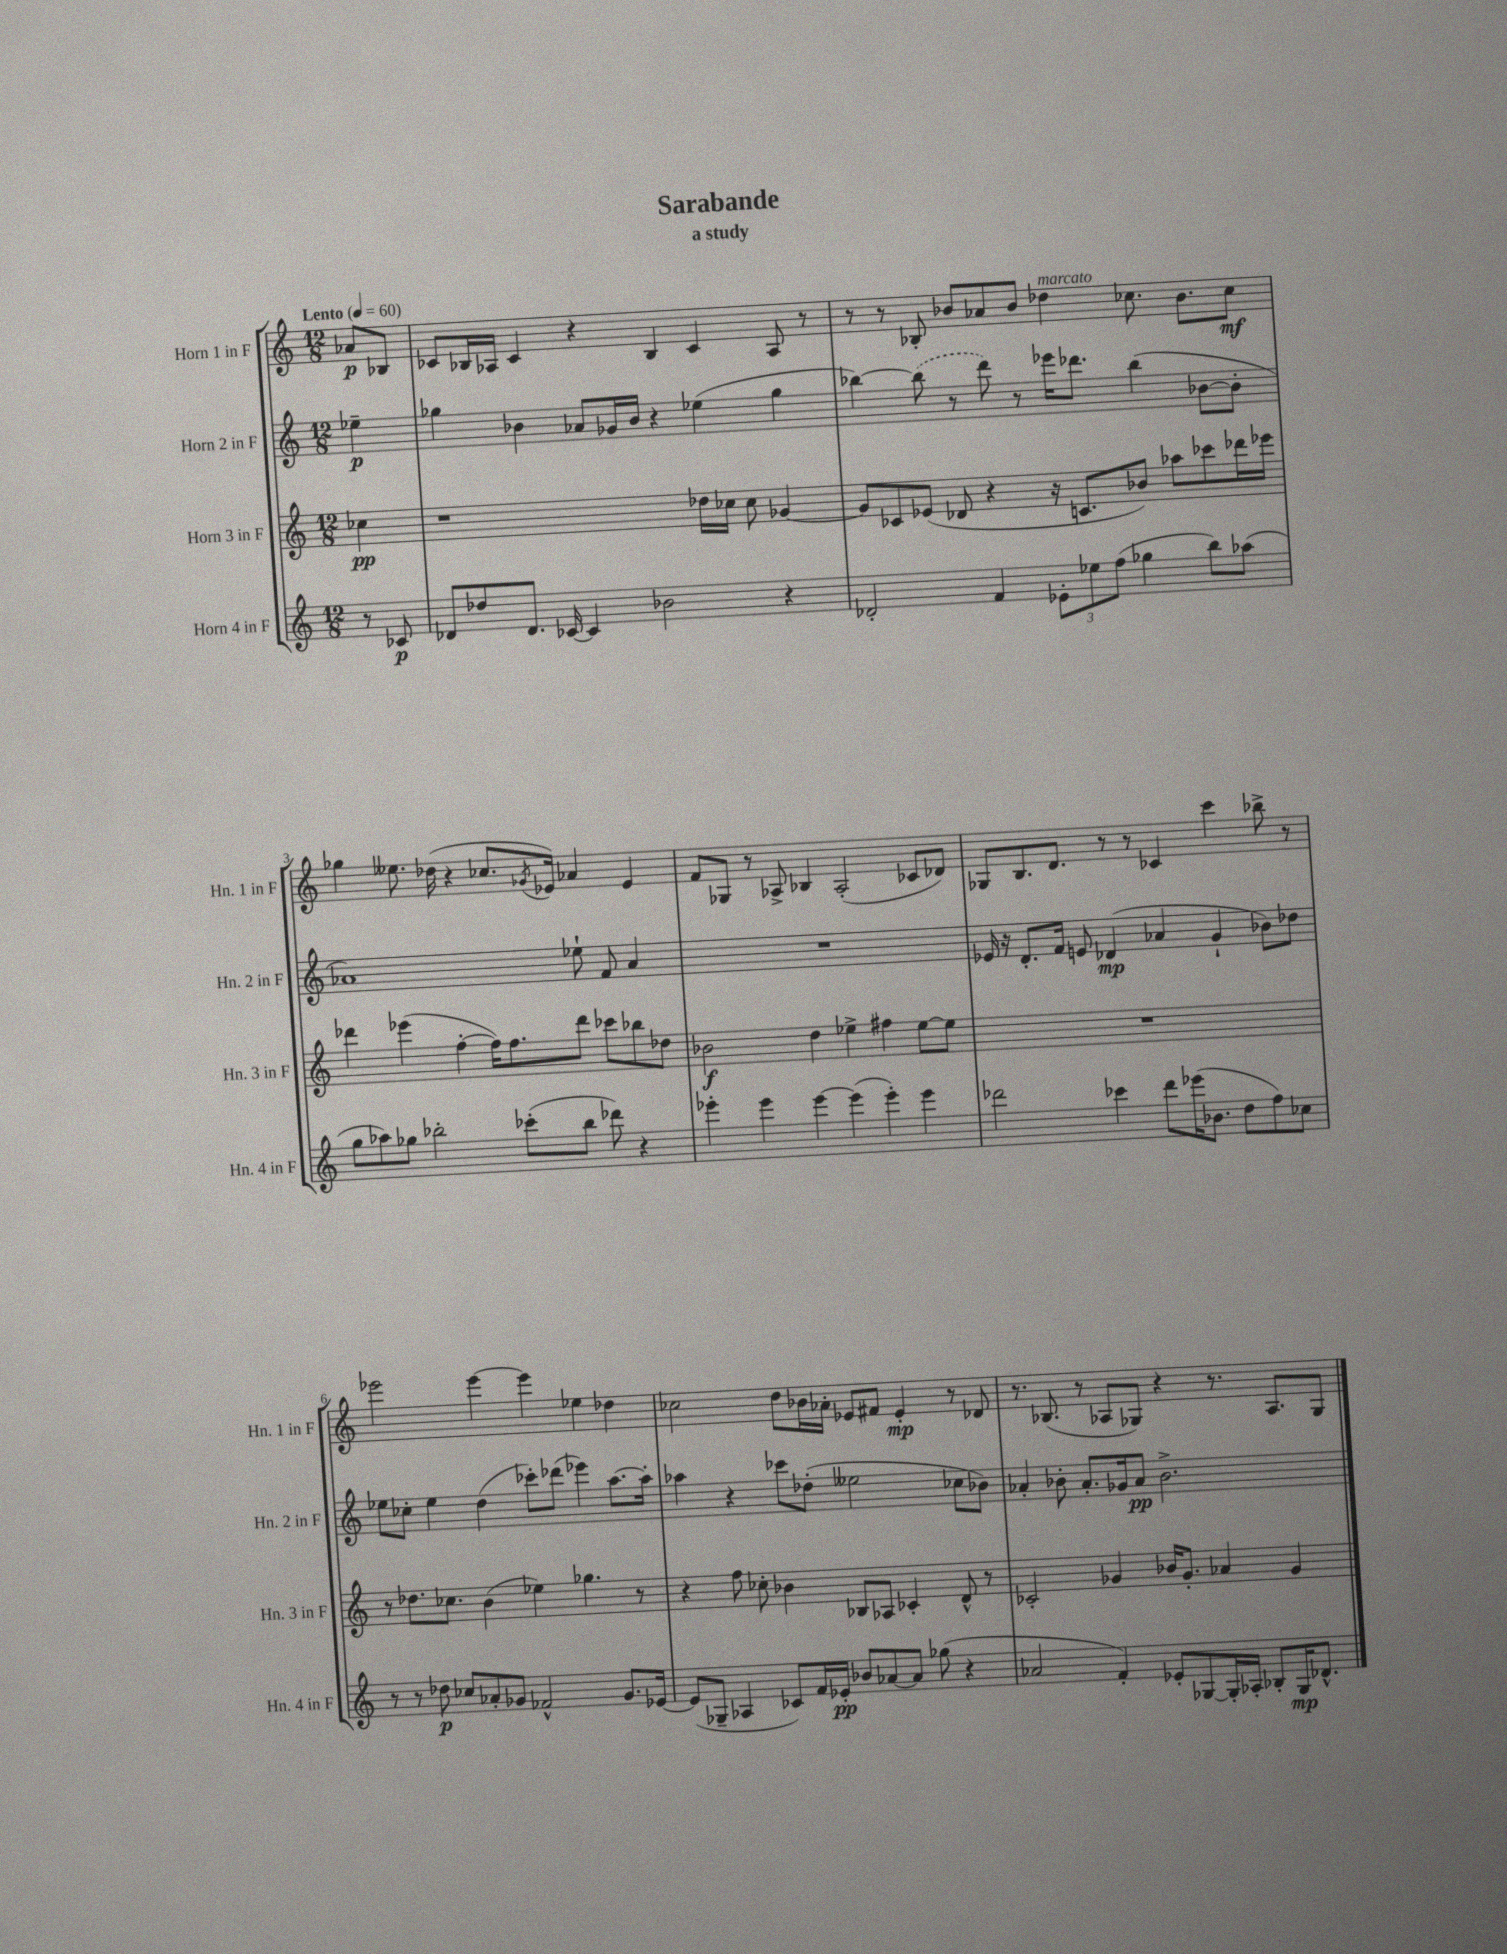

**kern	**kern	**kern	**kern
*staff4	*staff3	*staff2	*staff1
*clefG2	*clefG2	*clefG2	*clefG2
*k[]	*k[]	*k[]	*k[]
*M12/8	*M12/8	*M12/8	*M12/8
*MM60	*MM60	*MM60	*MM60
8r	4cc-	4ee-~	8a-
8c-	.	.	8B-
=	=	=	=
8d-	1r	4gg-	8c-
8dd-	.	.	16B-
.	.	.	16A-
8.d-	.	4b-	4c-
[16c-	.	.	.
4c-]	.	8a-	4r
.	.	16g-	.
.	.	16b-	.
2b-	.	4r	4B-
.	16dd-	(4ee-	4c-
.	16cc-	.	.
.	8cc-	.	.
4r	[4g-	4gg-	8A-
.	.	.	8r
=	=	=	=
2d-'	8g-]	[4bb-)	8r
.	8c-	.	8r
.	(8e-	(8bb-]	8B-'
.	8d-	8r	8b-
4f	4r	8ddd)	8a-
.	.	8r	8b-
12e-'	16r	16eee-	4dd-
.	8.c	8.ddd-	.
12ee-	.	.	.
(12ff	.	.	.
4gg-	8b-)	(4bb-	8.cc-
.	8aa-	.	.
.	.	.	8.b-
8bb)	8ccc-	[8b-	.
(8aa-	16ddd-	8b-']	8cc-
.	16eee-	.	.
=	=	=	=
8gg	4ddd-	1a-)	4gg-
8aa-)	.	.	.
8gg-	(4eee-	.	8.ee--
2bb-'	.	.	.
.	.	.	(16dd-
.	[4ff'	.	4r
.	16ff])	.	8.cc-
.	8.ff	.	.
(8ccc-'	.	.	.
.	.	.	8qg-
.	.	.	16e-)
8bb-	8ddd-	8ee-`	4a-
8ddd-)	8ccc-	8f	.
4r	8bb-	4a-	4e-
.	8dd-	.	.
=	=	=	=
4eee-'	2b-	1.r	8f
.	.	.	8G-
4eee-	.	.	8r
.	.	.	8A-^
[4eee-	4dd	.	4B-
(4eee-]	4ee-^	.	(2A-'
4eee-')	4ff#	.	.
4eee-	[8ee-	.	8c-
.	8ee-]	.	8d-)
=	=	=	=
2ddd-	1.r	16e-	8G-
.	.	16r	.
.	.	8.d'	8.B
.	.	16f	8.d
.	.	8e	.
4ccc-	.	(4d-	8r
.	.	.	8r
8ddd-	.	4a-	4c-
(16eee-	.	.	.
8.b-	.	.	.
.	.	4g`	4ccc
8dd	.	.	.
8ff)	.	8b-)	8bb-^
8cc-	.	8dd-	8r
=	=	=	=
8r	8r	8ee-	2eee-
8r	8.dd-	8cc-'	.
8dd-	.	4ee-	.
.	8.cc-	.	.
8cc-	.	.	.
8a-'	(4b	(4dd	[4eee-
8g-	.	.	.
2f-^^	4ee-)	8ccc-')	4eee-]
.	.	(8ddd-	.
.	4.gg-	4eee-)	4ee-
8.g-	.	[8.aa	4dd-
.	8r	.	.
[16e-	.	16aa']	.
=	=	=	=
(8e-]	4r	4aa-	2cc-
8G-~	.	.	.
4A-	8ff	4r	.
.	8cc-'	.	.
8c-)	4b-	8ccc-	8dd
16f	.	(8dd-'	16b-
16e-'	.	.	16a-'
8b-	8B-	2ee--	8e-
[8a-	8A-	.	8f#
8a-]	4c-'	.	4e-'
(8gg-	.	.	.
4r	8d^^	8cc-	8r
.	8r	8b-)	8d-
=	=	=	=
2a-	2c-'	4a-'	8.r
.	.	.	(8.B-
.	.	8b-'	.
.	.	8.a-'	8r
4f')	4g-	.	8A-
.	.	16g-	.
.	.	8a-	8G-)
8e-'	16b-	2.b-^	4r
.	8.g-'	.	.
[8G-	.	.	.
16G-']	4a-	.	8.r
16A-'	.	.	.
8B-'	.	.	.
.	.	.	8.A-
16G-	4g-	.	.
8.d-^^	.	.	.
.	.	.	8G-
==	==	==	==
*-	*-	*-	*-
